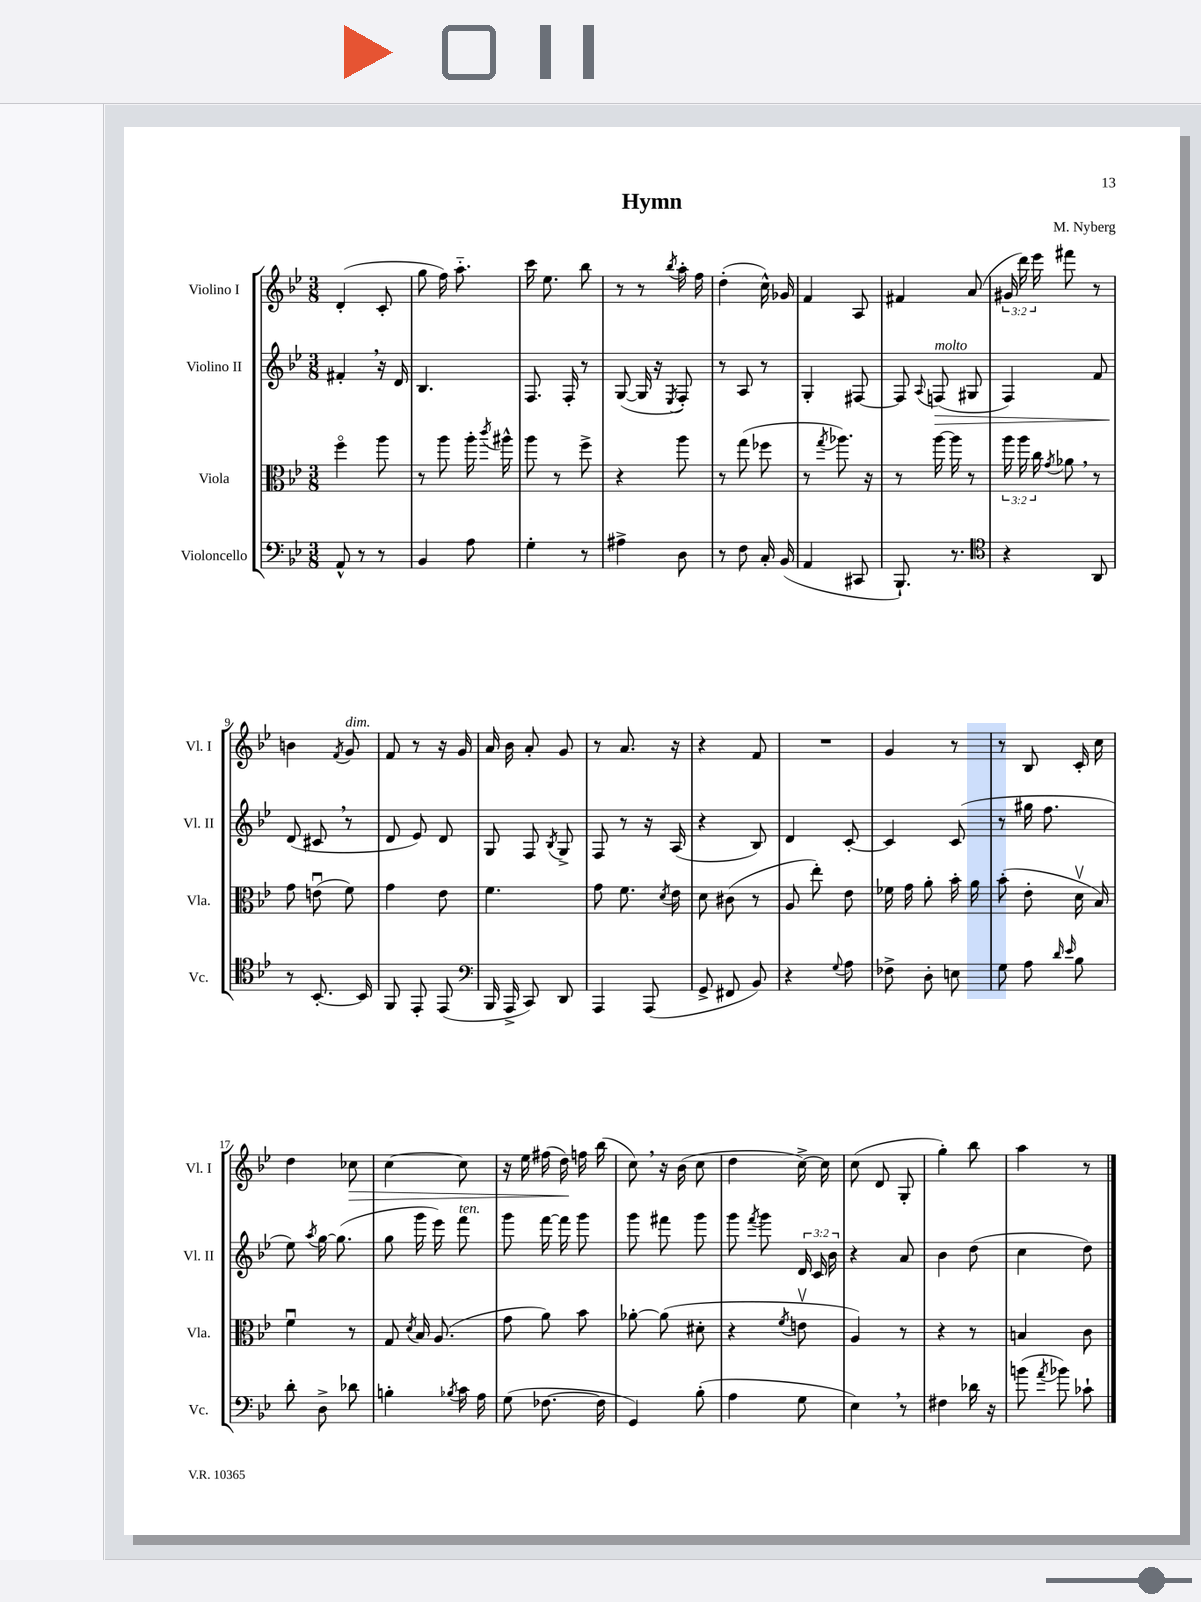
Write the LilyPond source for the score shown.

\header { title = "Hymn" composer = "M. Nyberg" }
<<
\new StaffGroup <<
\new Staff = "s0" \with { instrumentName = "Violino I" shortInstrumentName = "Vl. I" } {
    \clef treble \key bes \major \numericTimeSignature \time 3/8 \override Staff.TupletNumber.text = #tuplet-number::calc-fraction-text
    \autoBeamOff d'4-.( c'8-. |
    g''8 f''16) a''8.-_ |
    c'''16 ees''8. bes''8 |
    r8 r8 \acciaccatura { bes''8 } a''16-. f''16 |
    d''4-.( c''16-^) ges'16 |
    f'4 a8 |
    fis'4 a'8( |
    \tuplet 3/2 { gis'16 d'''16) ees'''16 } fis'''8 r8 |
    b'4 \acciaccatura { f'8 } g'8^\markup { \italic "dim." } |
    f'8 r8 r16 g'16 |
    a'16 bes'16 a'8-. g'8 |
    r8 a'8. r16 |
    r4 f'8 |
    R4. |
    g'4 r8 |
    r8 bes8 c'16-. c''16 |
    d''4 ces''8\> |
    c''4~ c''8 |
    r16 ees''16 fis''16( d''16\!) f''16 bes''16( |
    c''8) \breathe r16 bes'16( c''8 |
    d''4 c''16~->) c''16 |
    c''8( d'8 g8-. |
    g''4-.) bes''8 |
    a''4 r8 \bar "|." |
}
\new Staff = "s1" \with { instrumentName = "Violino II" shortInstrumentName = "Vl. II" } {
    \clef treble \key bes \major \numericTimeSignature \time 3/8 \override Staff.TupletNumber.text = #tuplet-number::calc-fraction-text
    \autoBeamOff fis'4-. \breathe r16 d'16 |
    bes4. |
    f8. f16-. r8 |
    g8~( g16 r16 \acciaccatura { ees8 } f8-.) |
    r8 a8 r8 |
    g4-. fis8~ |
    fis8 \appoggiatura { a8 } f8\>^\markup { \italic "molto" }( gis8 |
    f4) f'8 |
    d'8\!( cis'8 \breathe r8 |
    d'8 ees'8) d'8 |
    g8 f8 \acciaccatura { bes8 } g8-> |
    f8 r8 r16 a16( |
    r4 bes8) |
    d'4 c'8~-. |
    c'4 c'8( |
    r8 gis''16 f''8. |
    ees''8) \acciaccatura { a''8 } g''16~ g''8.( |
    g''8 g'''16 ees'''16) f'''8^\markup { \italic "ten." } |
    g'''8 f'''16~ f'''16 g'''8 |
    g'''8 fis'''8 g'''8 |
    g'''8 \acciaccatura { f'''8 } g'''8 \tuplet 3/2 { d'16 c'16 bes'16 } |
    r4 a'8 |
    bes'4 d''8( |
    c''4 d''8) \bar "|." |
}
\new Staff = "s2" \with { instrumentName = "Viola" shortInstrumentName = "Vla." } {
    \clef alto \key bes \major \numericTimeSignature \time 3/8 \override Staff.TupletNumber.text = #tuplet-number::calc-fraction-text
    \autoBeamOff f''4\flageolet a''8 |
    r8 a''8 a''16-. \acciaccatura { c'''8 } ais''16-^ |
    a''8 r8 f''8-> |
    r4 a''8 |
    r8 g''8( fes''8 |
    r8 \acciaccatura { g''8 } aes''8.) r16 |
    r8 a''16~ a''16 r8 |
    \tuplet 3/2 { a''16 a''16 c''16 } \acciaccatura { g'8 } aes'8 \breathe r8 |
    g'8 e'8\downbow( f'8) |
    g'4 ees'8 |
    f'4. |
    g'8 f'8. \acciaccatura { d'8 } ees'16 |
    d'8 cis'8( r8 |
    a8 ees''8-.) ees'8 |
    fes'16 g'16 a'8-. bes'16-. a'16 |
    bes'8-.( ees'8-. d'16\upbow bes16) |
    f'4\downbow r8 |
    g8 \acciaccatura { d'8 } bes16 a8.( |
    g'8 a'8) bes'8 |
    aes'8~-. aes'8( dis'8-. |
    r4 \acciaccatura { f'8 } e'8\upbow |
    a4) r8 |
    r4 r8 |
    b4 c'8 \bar "|." |
}
\new Staff = "s3" \with { instrumentName = "Violoncello" shortInstrumentName = "Vc." } {
    \clef bass \key bes \major \numericTimeSignature \time 3/8
    \autoBeamOff a,8-^ r8 r8 |
    bes,4 a8 |
    g4-. r8 |
    ais4-> d8 |
    r8 f8 c16-. bes,16( |
    a,4 cis,8 |
    bes,,8.-!) r8. |
    \clef tenor r4 a,8 |
    r8 bes,8.~-. bes,16 |
    f,8 ees,8-. ees,8( |
    \clef bass bes,,16 a,,16-> c,8) d,8 |
    a,,4 a,,8( |
    g,8-> fis,8 bes,8) |
    r4 \appoggiatura { g8 } a8 |
    fes8-> d8-. e8 |
    g8 a8 \grace { d'16 ees'16 } bes8 |
    d'8-. d8-> des'8 |
    b4-. \acciaccatura { bes8 } c'16 a16 |
    g8( fes8.~ fes16 |
    g,4) bes8-.( |
    a4 g8 |
    ees4) \breathe r8 |
    fis4 des'16 r16 |
    b'8( \acciaccatura { a'8 } bes'8) ces'8-! \bar "|." |
}
>>
>>
